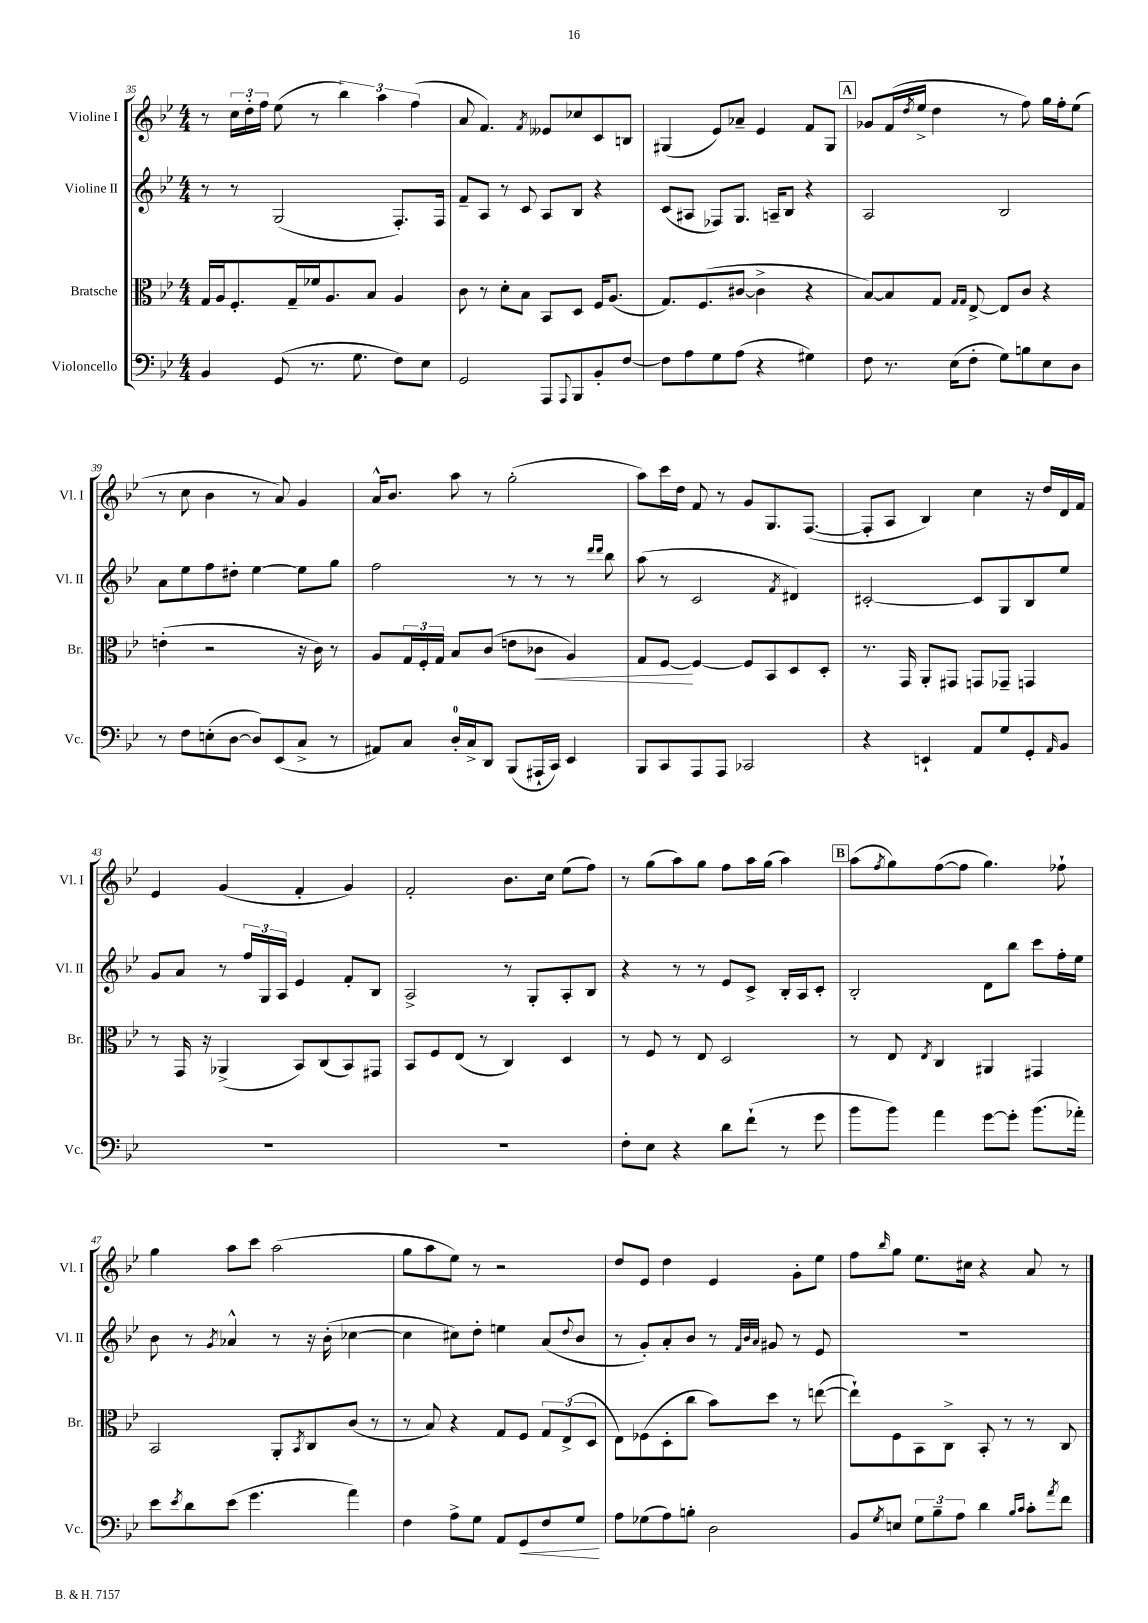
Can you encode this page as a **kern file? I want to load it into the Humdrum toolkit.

**kern	**dynam	**kern	**dynam	**kern	**kern
*part4	*part4	*part3	*part3	*part2	*part1
*staff4	*staff4	*staff3	*staff3	*staff2	*staff1
*I"Violoncello	*	*I"Bratsche	*	*I"Violine II	*I"Violine I
*I'Vc.	*	*I'Br.	*	*I'Vl. II	*I'Vl. I
*clefF4	*	*clefC3	*	*clefG2	*clefG2
*k[b-e-]	*	*k[b-e-]	*	*k[b-e-]	*k[b-e-]
*M4/4	*	*M4/4	*	*M4/4	*M4/4
=35	=35	=35	=35	=35	=35
4BB-/	.	16G/LL	.	8r	8r
.	.	16A/J	.	.	.
.	.	8.F'/	.	8r	24cc\LL
.	.	.	.	.	24dd'\
.	.	.	.	.	24ff\JJ
(8GG/	.	.	.	(2G/	(8ee-\
.	.	16G~/L	.	.	.
8.r	.	16f-X/J	.	.	8r
.	.	8.A/	.	.	.
.	.	.	.	.	6bb-\)
8.G\	.	.	.	.	.
.	.	8B-/J	.	.	.
.	.	.	.	.	6aa\
8F\L)	.	4A/	.	8.F'/L)	.
.	.	.	.	.	(6ff\
8E-\J	.	.	.	.	.
.	.	.	.	16F/Jk	.
=36	=36	=36	=36	=36	=36
2GG/	.	8c\	.	8f~/L	8a/
.	.	8r	.	8A/J	4.f/)
.	.	8d'\L	.	8r	.
.	.	8B-\J	.	8c/	.
.	.	.	.	.	8qf/
8AAA/L	.	8BB-/L	.	8A/L	8e--X/L
8qqAAA/	.	.	.	.	.
8BBB-/	.	8D/J	.	8B-/J	8cc-X/
8BB-'/	.	16F/KL	.	4r	8c/
.	.	(8.A/J	.	.	.
[8F/J	.	.	.	.	8Bn/J
=37	=37	=37	=37	=37	=37
8F\L]	.	8.G/L)	.	(8c/L	(4G#X/
8A\	.	.	.	8A#X/J	.
.	.	(8.F/	.	.	.
8G\	.	.	.	8F-X/L)	8e-/L)
(8A\J	.	[8c#X/J	.	8.G/J	8a-X~/J
4r	.	4c#^\]	.	.	4e-/
.	.	.	.	16An~/KL	.
.	.	.	.	8B-/J	.
4G#X\)	.	4r	.	4r	8f/L
.	.	.	.	.	8G#/J
!!LO:REH:place=s1:t=A
=38	=38	=38	=38	=38	=38
8F\	.	[8B-/L)	.	2A/	8g-X/L
8.r	.	8B-/]	.	.	(16f/L
.	.	.	.	.	8qdd/
.	.	.	.	.	16ee-^/JJ
.	.	8G/J	.	.	4dd\
(16E-\KL	.	.	.	.	.
.	.	16qqG/LL	.	.	.
.	.	16qqG/JJ	.	.	.
8F'\J	.	[8E-^/	.	.	.
8G\L)	.	8E-/L]	.	2B-/	8r
8Bn\	.	8c/J	.	.	8ff\)
8E-\	.	4r	.	.	16gg\LL
.	.	.	.	.	16ff'\J
8D\J	.	.	.	.	(8ee-\J
!!LO:LB:g=z
=39	=39	=39	=39	=39	=39
8r	.	(4en'\	.	8a\L	8r
8F\L	.	.	.	8ee-\	8cc\
(8En'\	.	2r	.	8ff\	4b-\
[8D\J	.	.	.	8dd#X'\J	.
8D/L])	.	.	.	[4ee-\	8r
(8EE-/	.	.	.	.	8a/)
8C^/J	.	16r	.	8ee-\L]	4g/
.	.	16c\)	.	.	.
8r	.	8r	.	8gg\J	.
=40	=40	=40	=40	=40	=40
8AA#X/L)	.	8A/L	.	2ff\	16a^^/KL
.	.	.	.	.	8.b-/J
8C/J	.	24G/L	.	.	.
.	.	24F'/	.	.	.
.	.	24G/JJ	.	.	.
16D'/LL	.	8B-/L	.	.	8aa\
16C^/J	.	.	.	.	.
8DD/J	.	(8c/J	.	.	8r
(8BBB-/L	.	8en\L	.	8r	(2gg'\
!	!	!	!LO:HP:b	!	!
16AAA#X`/L	.	8c-X\J	<	8r	.
16CC/JJ)	.	.	.	.	.
4EE-/	.	4A/)	.	8r	.
.	.	.	.	16qqddd/LL	.
.	.	.	.	16qqddd/JJ	.
.	.	.	.	8bb-\	.
=41	=41	=41	=41	=41	=41
8BBB-/L	.	8G/L	.	(8aa\	8aa\L)
8CC/	.	[8F/J	.	8r	16ccc\L
.	.	.	.	.	16dd\JJ
8AAA/	.	4F/_	[	2c/	8f/
8AAA/J	.	.	.	.	8r
2CC-X/	.	8F/L]	.	.	8g/L
.	.	8BB-/	.	.	8.G/
.	.	.	.	8qf/	.
.	.	8D/	.	4d#X/)	.
.	.	.	.	.	([8.F/J
.	.	8D'/J	.	.	.
=42	=42	=42	=42	=42	=42
4r	.	8.r	.	[2c#X'/	8F'/L]
.	.	.	.	.	8A/J
.	.	16GG/	.	.	.
4EEn`/	.	8AA'/L	.	.	4B-/)
.	.	8GG#X/J	.	.	.
8AA/L	.	8GGn/L	.	8c#/L]	4cc\
8G/	.	8GG-X~/J	.	8G/	.
8GG'/	.	4GGn/	.	8B-/	16r
.	.	.	.	.	16dd/LL
16qqAA/	.	.	.	.	.
8BB-/J	.	.	.	8ee-/J	16d/
.	.	.	.	.	16f/JJ
!!LO:LB:g=z
=43	=43	=43	=43	=43	=43
1r	.	8r	.	8g/L	4e-/
.	.	16GG/	.	8a/J	.
.	.	16r	.	.	.
.	.	(4AA-X^/	.	8r	(4g/
.	.	.	.	24ff/LL	.
.	.	.	.	24G/	.
.	.	.	.	24A/JJ	.
.	.	8BB-/L)	.	4e-/	4f'/
.	.	(8C/	.	.	.
.	.	8BB-/)	.	8f'/L	4g/)
.	.	8GG#X/J	.	8B-/J	.
=44	=44	=44	=44	=44	=44
1r	.	8BB-/L	.	2A^/	2f'/
.	.	8F/	.	.	.
.	.	(8E-/J	.	.	.
.	.	8r	.	.	.
.	.	4C/)	.	8r	8.b-\L
.	.	.	.	8G'/L	.
.	.	.	.	.	16cc\Jk
.	.	4D/	.	8A'/	(8ee-\L
.	.	.	.	8B-/J	8ff\J)
=45	=45	=45	=45	=45	=45
8F'\L	.	8r	.	4r	8r
8E-\J	.	8F/	.	.	(8gg\L
4r	.	8r	.	8r	8aa\)
.	.	8E-/	.	8r	8gg\J
8d\L	.	2D/	.	8e-/L	8ff\L
(8f`\J	.	.	.	8c^/J	16aa\L
.	.	.	.	.	(16gg\JJ
8r	.	.	.	16B-'/LL	4aa\)
.	.	.	.	16A/J	.
8g\	.	.	.	8c'/J	.
!!LO:REH:place=s1:t=B
=46	=46	=46	=46	=46	=46
8b-\L	.	8r	.	2B-'/	(8aa\L
.	.	.	.	.	8qff/
8b-\J)	.	8E-/	.	.	8gg\)
.	.	8qE-/	.	.	.
4a\	.	4C/	.	.	([8ff\
.	.	.	.	.	8ff\J]
[8g\L	.	4AA#X/	.	8d\L	4.gg\)
8g'\J]	.	.	.	8bb-\J	.
(8.b-\L	.	4GG#X/	.	8ccc\L	.
.	.	.	.	16ff'\L	8ff-X`\
16a-X'\Jk)	.	.	.	16ee-\JJ	.
!!LO:LB:g=z
=47	=47	=47	=47	=47	=47
8e-\L	.	2BB-/	.	8b-\	4gg\
8qe-/	.	.	.	.	.
8d\	.	.	.	8r	.
.	.	.	.	8qg/	.
(8e-\J	.	.	.	4a-X^^/	8aa\L
4.g\	.	.	.	.	8ccc\J
.	.	8AA'/L	.	8r	(2aa\
.	.	8qBB-/	.	.	.
.	.	8C/	.	16r	.
.	.	.	.	(16b-'\	.
4a\)	.	(8c/J	.	[4cc-X\	.
.	.	8r	.	.	.
=48	=48	=48	=48	=48	=48
4F\	.	8r	.	4cc-\]	8gg\L
.	.	8B-/)	.	.	8aa\
8A^\L	.	4r	.	8cc#X\L)	8ee-\J)
8G\J	.	.	.	8dd'\J	8r
8AA/L	.	8G/L	.	4een\	2r
!	!LO:HP:b	!	!	!	!
8GG/	<	8F/J	.	.	.
8F/	.	12G/L	.	(8a/L	.
.	.	(12E-^/	.	.	.
.	.	.	.	8qqdd/	.
8G/J	.	.	.	8b-/J	.
.	.	12D/J	.	.	.
.	[	.	.	.	.
=49	=49	=49	=49	=49	=49
8A\L	.	8E-\L)	.	8r	8dd/L
(8G-X\	.	(8F-X\	.	8g'/L)	8e-/J
8A\)	.	8D'\	.	8a'/	4dd\
8Bn'\J	.	8cc\J	.	8b-/J	.
2D\	.	8b-\L)	.	8r	4e-/
.	.	.	.	32qqf/LLL	.
.	.	.	.	32qqb-/	.
.	.	.	.	32qqa/JJJ	.
.	.	8dd\J	.	8g#X/	.
.	.	8r	.	8r	8g'\L
.	.	([8een\	.	8e-/	8ee-\J
=50	=50	=50	=50	=50	=50
8BB-/L	.	8ee`\L])	.	1r	8ff\L
8qG/	.	.	.	.	16qqbb-/
8En/J	.	8F\	.	.	8gg\J
12G\L	.	8BB-\	.	.	8.ee-\L
12B-~\	.	.	.	.	.
.	.	8C^\J	.	.	.
12A\J	.	.	.	.	.
.	.	.	.	.	16cc#X\Jk
4d\	.	8BB-'/	.	.	4r
.	.	8r	.	.	.
16qqB-/LL	.	.	.	.	.
16qqc/JJ	.	.	.	.	.
8c'\L	.	8r	.	.	8a/
8qa/	.	.	.	.	.
8f\J	.	8C/	.	.	8r
==	==	==	==	==	==
*-	*-	*-	*-	*-	*-
